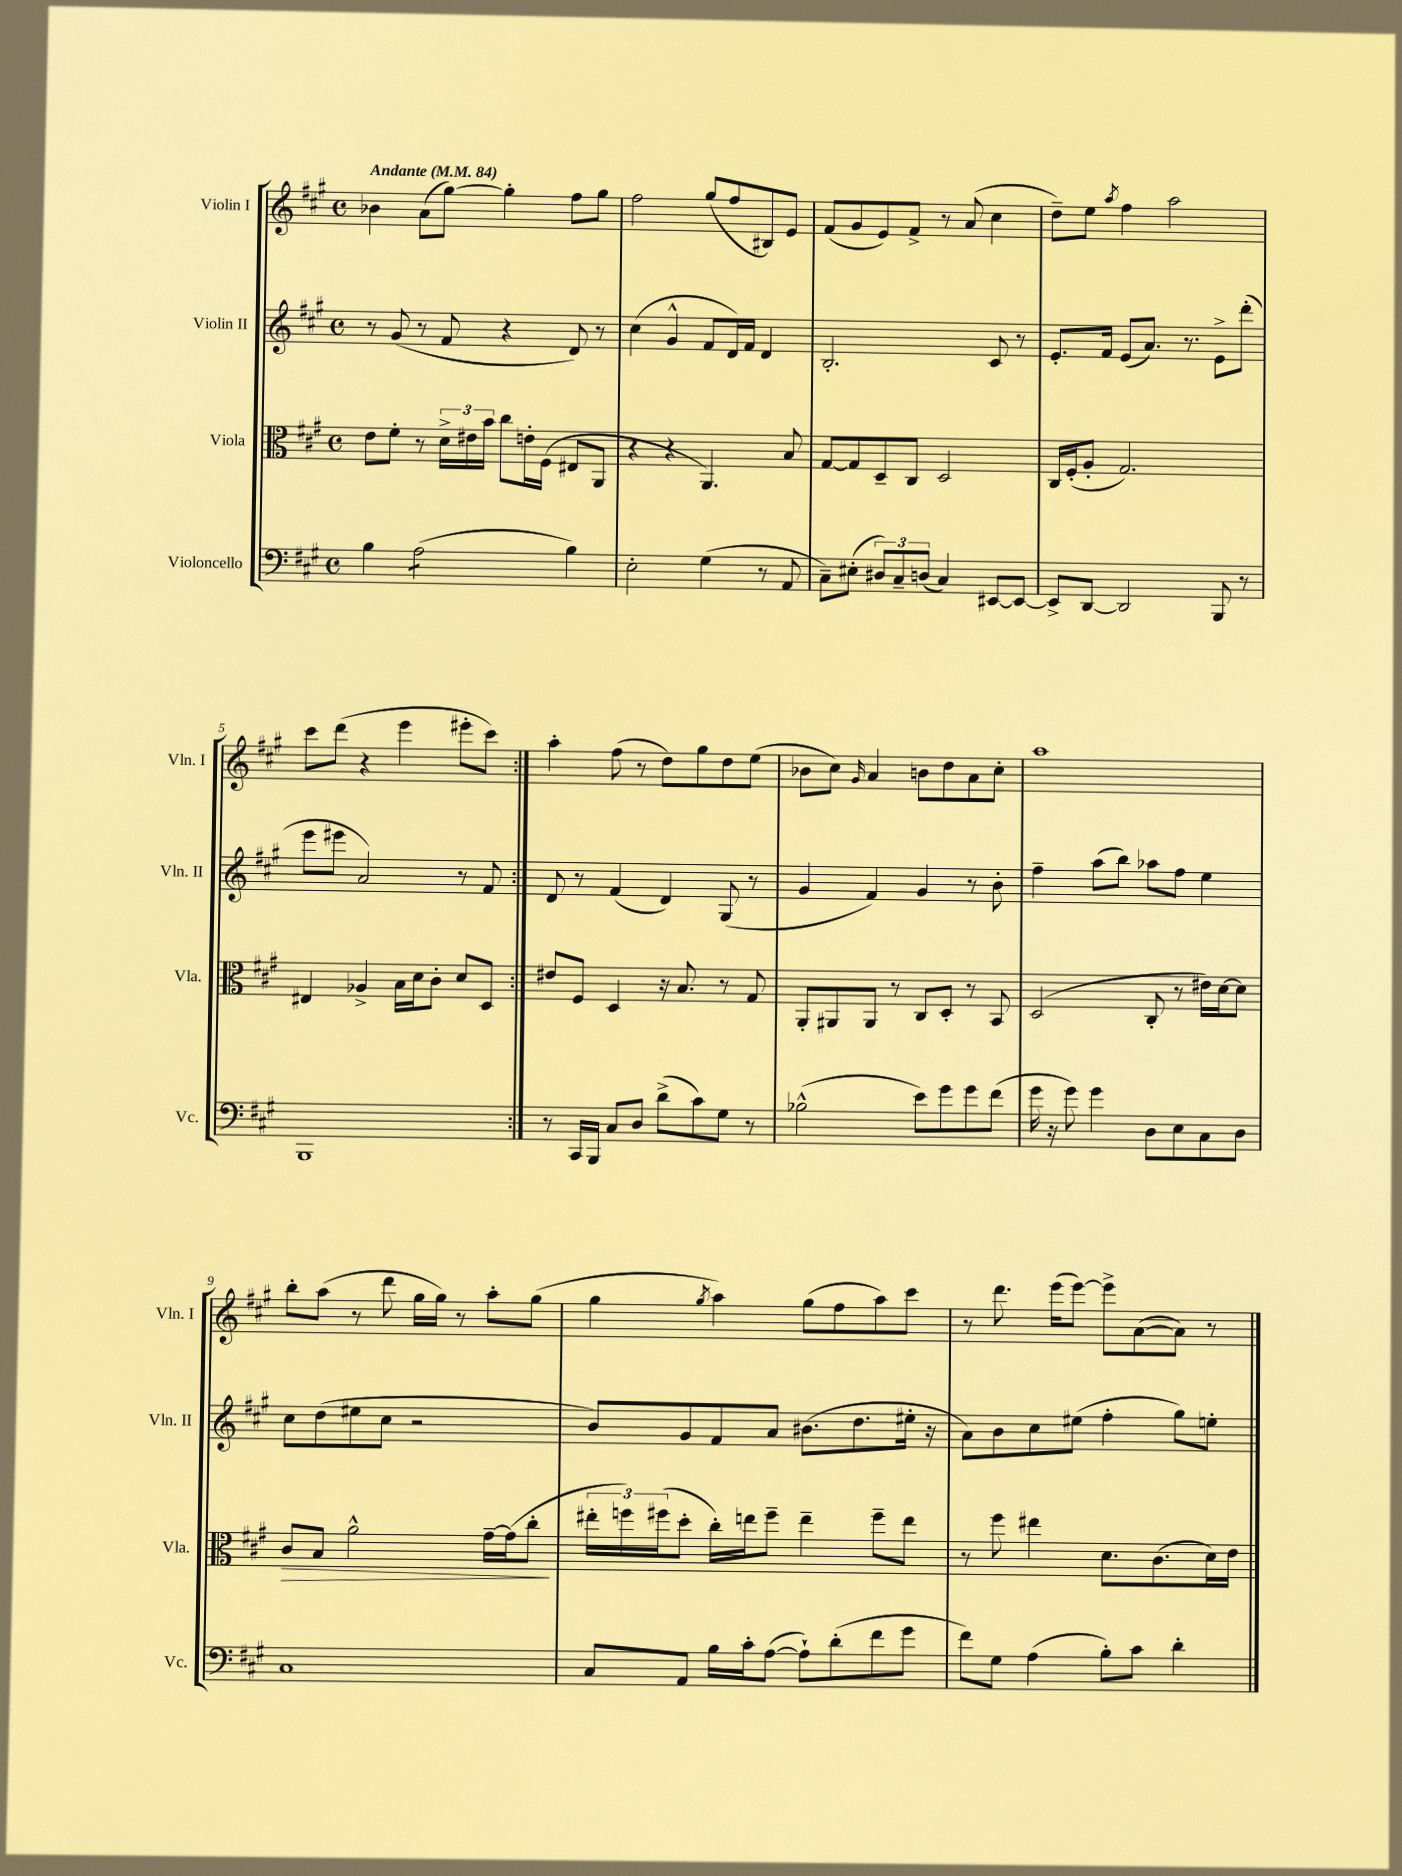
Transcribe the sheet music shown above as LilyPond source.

<<
\new StaffGroup <<
\new Staff = "s0" \with { instrumentName = "Violin I" shortInstrumentName = "Vln. I" } {
    \clef treble \key a \major \defaultTimeSignature \time 4/4 \tempo "Andante" 4 = 84
    \repeat volta 2 { bes'4 a'8( gis''8~) gis''4-. fis''8 gis''8 |
    fis''2 gis''8( fis''8 bis8) e'8 |
    fis'8( gis'8 e'8) fis'8-> r8 a'8( cis''4 |
    d''8--) e''8 \acciaccatura { a''8 } fis''4 a''2 |
    cis'''8 d'''8( r4 e'''4 eis'''8-. cis'''8) | }
    a''4-. fis''8( r8 d''8) gis''8 d''8 e''8( |
    bes'8 cis''8) \grace { gis'16 } a'4 b'8 d''8 a'8 cis''8-. |
    a''1 |
    b''8-. a''8( r8 d'''8 gis''16 gis''16) r8 a''8-. gis''8( |
    gis''4 \acciaccatura { gis''8 } a''4) gis''8( fis''8 a''8) cis'''8 |
    r8 d'''8. e'''16( e'''8~) e'''8-> a'8~( a'8) r8 \bar "|." |
}
\new Staff = "s1" \with { instrumentName = "Violin II" shortInstrumentName = "Vln. II" } {
    \clef treble \key a \major \defaultTimeSignature \time 4/4
    \repeat volta 2 { r8 gis'8( r8 fis'8 r4 d'8) r8 |
    cis''4( gis'4-^ fis'8 d'16) fis'16 d'4 |
    b2.-. cis'8 r8 |
    e'8.-. fis'16 e'8( a'8.) r8. e'8-> d'''8-.( |
    e'''8 eis'''8 a'2) r8 fis'8 | }
    d'8 r8 fis'4( d'4) gis8( r8 |
    gis'4 fis'4) gis'4 r8 b'8-. |
    fis''4-- a''8( b''8) aes''8 fis''8 e''4 |
    cis''8 d''8( eis''8 cis''8 r2 |
    b'8) gis'8 fis'8 a'8 bis'8.( d''8. eis''16-. r16 |
    a'8) b'8 cis''8 eis''8( fis''4-. gis''8) e''8-. \bar "|." |
}
\new Staff = "s2" \with { instrumentName = "Viola" shortInstrumentName = "Vla." } {
    \clef alto \key a \major \defaultTimeSignature \time 4/4
    \repeat volta 2 { e'8 fis'8-. r8 \tuplet 3/2 { d'16-> eis'16 b'16 } cis''8 e'16-. fis16( eis8 a,8 |
    r4 r4 a,4.) b8 |
    gis8~ gis8 d8-- cis8 d2 |
    cis16 fis16-.( a8-. gis2.) |
    eis4 aes4-> b16 d'16 cis'8-. d'8 d8 | }
    eis'8 fis8 d4 r16 b8. r8 gis8 |
    a,8-. ais,8 ais,8 r8 cis8 d8-. r8 b,8 |
    d2( cis8-. r8 eis'16) d'16~ d'8 |
    cis'8\> b8 a'2-^ gis'16~-- gis'16( cis''8-.\! |
    \tuplet 3/2 { eis''16-. f''16) fis''16( } d''8-. cis''16-.) e''16 fis''8-- e''4-- fis''8-- e''8 |
    r8 fis''8 eis''4 d'8. cis'8.( d'16) e'16 \bar "|." |
}
\new Staff = "s3" \with { instrumentName = "Violoncello" shortInstrumentName = "Vc." } {
    \clef bass \key a \major \defaultTimeSignature \time 4/4
    \repeat volta 2 { b4 a2:8( b4) |
    e2-. gis4( r8 a,8 |
    cis8--) eis8-.( \tuplet 3/2 { dis8) cis8-- d8( } cis4) eis,8~ eis,8~ |
    eis,8-> d,8~ d,2 b,,8 r8 |
    b,,1 | }
    r8 cis,16 b,,16 cis8 d8 d'8->( cis'8) gis8 r8 |
    bes2-^( e'8) gis'8 gis'8 fis'8( |
    gis'16 r16 gis'8) gis'4 d8 e8 cis8 d8 |
    cis1 |
    cis8 a,8 b16 cis'16-. a8~( a8-!) d'8-.( fis'8 gis'8 |
    fis'8) gis8 a4( b8-.) cis'8 d'4-. \bar "|." |
}
>>
>>
